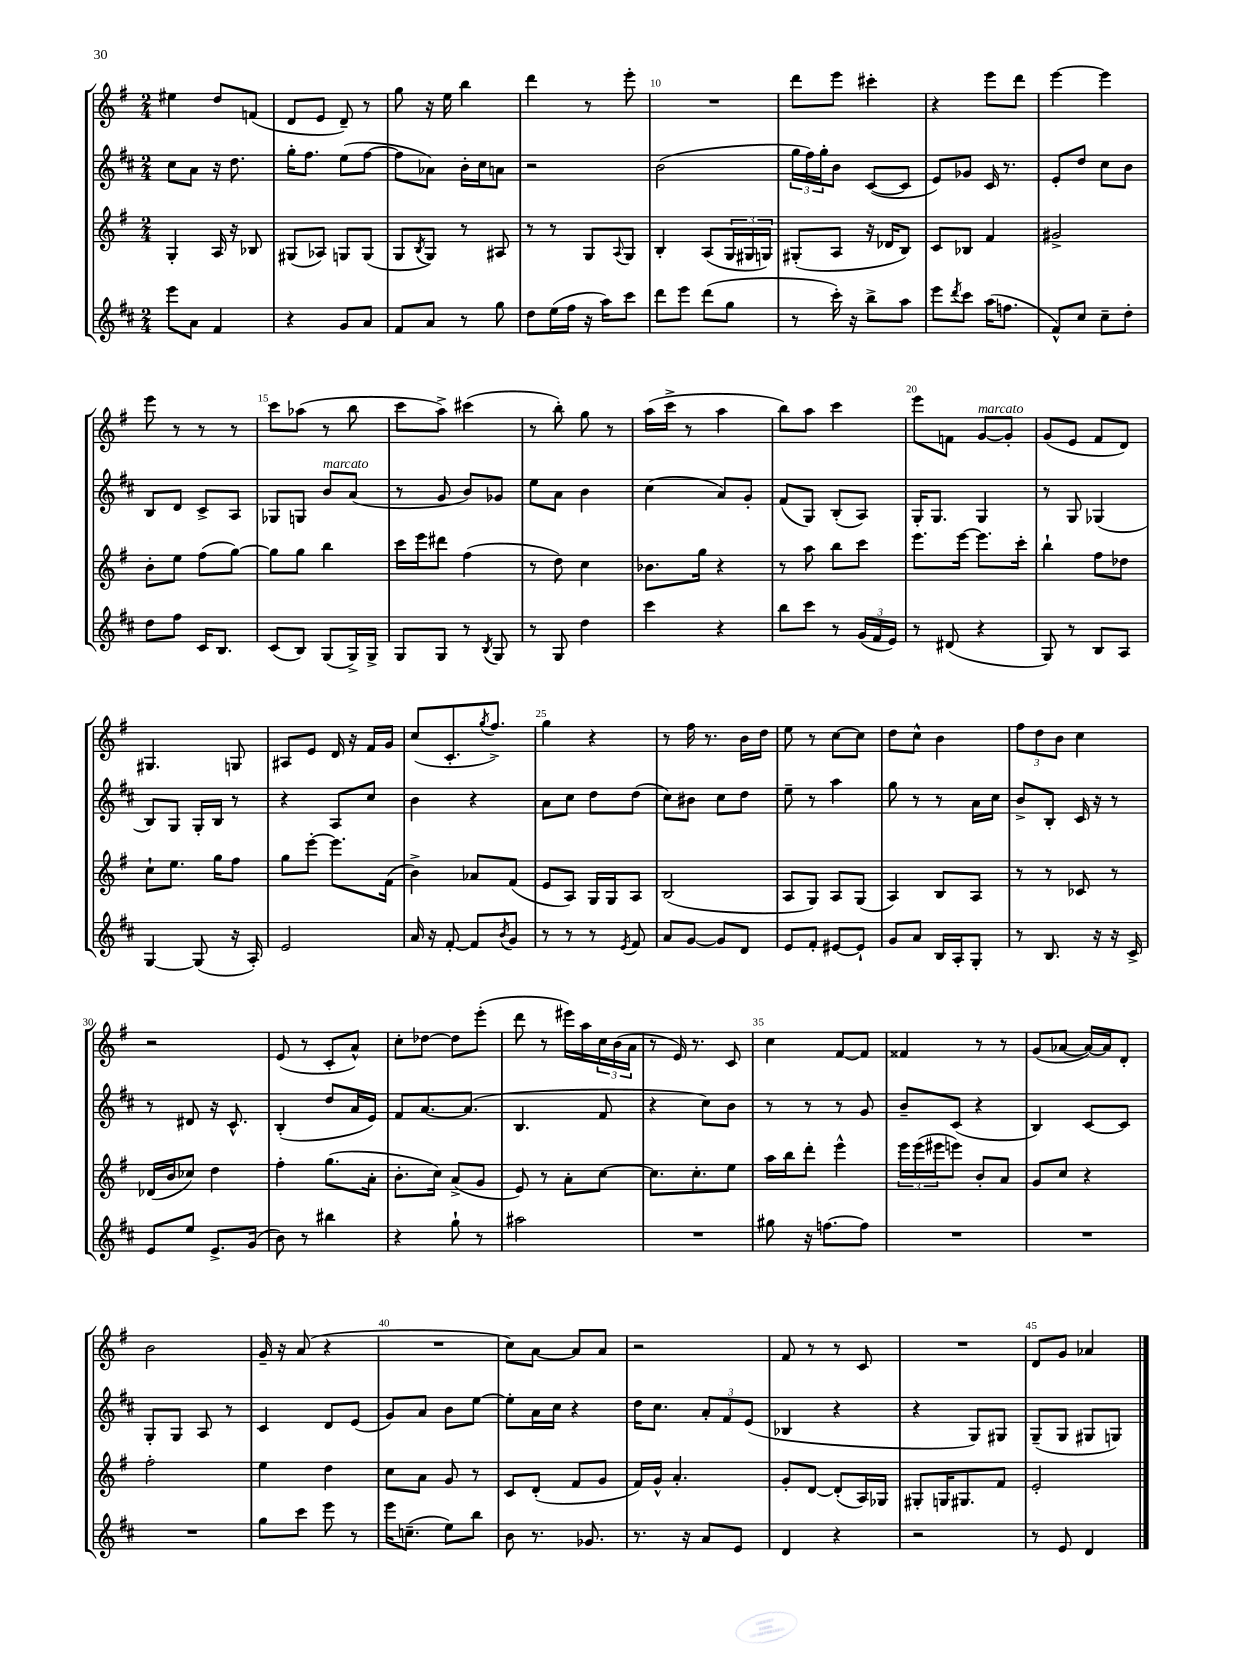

**kern	**kern	**kern	**kern
*staff4	*staff3	*staff2	*staff1
*clefG2	*clefG2	*clefG2	*clefG2
*k[f#c#]	*k[f#]	*k[f#c#]	*k[f#]
*M2/4	*M2/4	*M2/4	*M2/4
8eee	4G'	8cc#	4ee#
8a	.	8a	.
4f#	16A	16r	8dd
.	16r	8.dd	.
.	8B-	.	(8f
=	=	=	=
4r	(8G#	16gg'	8d
.	.	8.ff#	.
.	8A-)	.	8e
8g	8G	(8ee	8d~)
8a	(8G	[8ff#	8r
=	=	=	=
8f#	8G	8ff#]	8gg
.	8qB	.	.
8a	8G)	8a-)	16r
.	.	.	16ee
8r	8r	16b'	4bb
.	.	16cc#	.
8gg	8A#	8a	.
=	=	=	=
8dd	8r	2r	4ddd
(16ee	8r	.	.
16ff#	.	.	.
16r	8G	.	8r
16aa)	.	.	.
.	8qqA	.	.
8ccc#	8G	.	8eee'
=	=	=	=
8ddd	4B'	(2b	2r
8eee	.	.	.
(8ddd	(8A	.	.
8gg	24G	.	.
.	24G#	.	.
.	24G)	.	.
=	=	=	=
8r	(8G#'	24gg	8ddd
.	.	24ff#)	.
.	.	24gg'	.
16ccc#')	8A	8b	8eee
16r	.	.	.
8bb^	16r	([8c#	4ccc#'
.	16d-	.	.
8aa	8B)	8c#]	.
=	=	=	=
8eee	8c	8e)	4r
8qddd	.	.	.
8ccc#	8B-	8g-	.
(16aa	4f#	16c#	8eee
8.ff	.	8.r	.
.	.	.	8ddd
=	=	=	=
8f#^^)	2g#^	8e'	[4eee
8cc#	.	8dd	.
8cc#~	.	8cc#	4eee]
8dd'	.	8b	.
=	=	=	=
8dd	8b'	8B	8eee
8ff#	8ee	8d	8r
16c#	(8ff#	8c#^	8r
8.B	.	.	.
.	[8gg)	8A	8r
=	=	=	=
(8c#	8gg]	8G-	8ccc
8B)	8gg	8G	(8aa-
(8G	4bb	8b	8r
16G^)	.	(8a	8bb
16G^	.	.	.
=	=	=	=
8G	16ccc	8r	8ccc
.	16eee	.	.
8G	8ddd#	8g	8aa^)
8r	(4ff#	8b)	(4ccc#
8qB	.	.	.
8G	.	8g-	.
=	=	=	=
8r	8r	8ee	8r
8G	8dd)	8a	8bb')
4dd	4cc	4b	8gg
.	.	.	8r
=	=	=	=
4ccc#	8.b-	(4cc#	(16aa
.	.	.	16ccc^
.	.	.	8r
.	16gg	.	.
4r	4r	8a)	4aa
.	.	8g'	.
=	=	=	=
8bb	8r	(8f#	8bb)
8ccc#	8aa	8G)	8aa
8r	8bb	(8B'	4ccc
(24g	8ccc	8A)	.
24f#	.	.	.
24e)	.	.	.
=	=	=	=
8r	8.eee	16G'	8eee
.	.	8.G	.
(8d#	.	.	8f
.	[16eee	.	.
4r	8.eee]	4G	[8g
.	.	.	8g']
.	16ccc'	.	.
=	=	=	=
8G)	4bb`	8r	(8g
8r	.	8G	8e
8B	8ff#	(4G-	8f#
8A	8dd-	.	8d)
=	=	=	=
[4G	8cc`	8B)	4.G#
.	8.ee	8G	.
(8G]	.	16G'	.
.	16gg	16B	.
16r	8ff#	8r	8G
16A')	.	.	.
=	=	=	=
2e	8gg	4r	8A#
.	[8eee'	.	8e
.	8.eee]	8A	16d
.	.	.	16r
.	.	8cc#	16f#
.	(16f#	.	16g
=	=	=	=
16a	4b^)	4b	(8cc
16r	.	.	.
[8f#'	.	.	8.c'
8f#]	8a-	4r	.
.	.	.	8qgg
.	.	.	8.ff#^)
8qb	.	.	.
8g	(8f#	.	.
=	=	=	=
8r	8e	8a	4gg
8r	8A)	8cc#	.
8r	16G	8dd	4r
.	16G	.	.
8qe	.	.	.
8f#	8A	(8dd	.
=	=	=	=
8a	(2B	8cc#)	8r
[8g	.	8b#	16ff#
.	.	.	8.r
8g]	.	8cc#	.
8d	.	8dd	16b
.	.	.	16dd
=	=	=	=
8e	8A	8ee~	8ee
8f#'	8G)	8r	8r
[8e#	8A	4aa	[8cc
8e#`]	(8G	.	8cc]
=	=	=	=
8g	4A)	8gg	8dd
8a	.	8r	8cc^^
16B	8B	8r	4b
16A'	.	.	.
8G'	8A	16a	.
.	.	16cc#	.
=	=	=	=
8r	8r	8b^	12ff#
.	.	.	12dd
8.B	8r	8B'	.
.	.	.	12b
.	8c-	16c#	4cc
16r	.	16r	.
16r	8r	8r	.
16c#^	.	.	.
=	=	=	=
8e	(16d-	8r	2r
.	16b	.	.
8ee	8cc-)	8d#	.
8.e^	4dd	16r	.
.	.	8.c#^^	.
(16g	.	.	.
=	=	=	=
8b)	4ff#'	(4B'	(8e
8r	.	.	8r
4bb#	(8.gg	8dd	8c'
.	.	16a	8a^^)
.	16a'	16e)	.
=	=	=	=
4r	8.b'	8f#	8cc'
.	.	[8.a	[8dd-
.	16cc)	.	.
8gg`	(8a^	.	8dd-]
.	.	(8.a]	.
8r	8g	.	(8eee'
=	=	=	=
2aa#	8e)	4.B	8ddd
.	8r	.	8r
.	8a'	.	16eee#)
.	.	.	16aa
.	[8cc	8f#	24cc
.	.	.	(24b
.	.	.	24a
=	=	=	=
2r	8.cc]	4r	8r
.	.	.	16e)
.	8.cc'	.	8.r
.	.	8cc#)	.
.	8ee	8b	8c
=	=	=	=
8gg#	16aa	8r	4cc
.	16bb	.	.
16r	8ddd'	8r	.
[8.ff	.	.	.
.	4eee^^	8r	[8f#
8ff]	.	8g	8f#]
=	=	=	=
2r	24eee	8b~	4f##
.	(24eee	.	.
.	24eee#	.	.
.	8eee)	(8c#	.
.	8b'	4r	8r
.	8a	.	8r
=	=	=	=
2r	8g	4B)	(8g
.	8cc	.	[8a-
.	4r	[8c#	16a-_)
.	.	.	16a-]
.	.	8c#]	8d'
=	=	=	=
2r	2ff#'	8G'	2b
.	.	8G	.
.	.	8A	.
.	.	8r	.
=	=	=	=
8gg	4ee	4c#	16g~
.	.	.	16r
8ccc#	.	.	(8a
8eee	4dd	8d	4r
8r	.	(8e	.
=	=	=	=
16eee	8cc	8g)	2r
(8.cc~	.	.	.
.	8a	8a	.
8ee)	8g	8b	.
8bb	8r	[8ee	.
=	=	=	=
8b	8c	8ee']	8cc)
8.r	(8d'	16a	[8a
.	.	16cc#	.
.	8f#	4r	8a]
8.g-	.	.	.
.	8g	.	8a
=	=	=	=
8.r	16f#)	16dd	2r
.	16g^^	8.cc#	.
.	4.a'	.	.
16r	.	.	.
8a	.	12a'	.
.	.	12f#	.
8e	.	.	.
.	.	(12e	.
=	=	=	=
4d	8g'	4B-	8f#
.	[8d	.	8r
4r	(8d']	4r	8r
.	16A)	.	8c
.	16G-	.	.
=	=	=	=
2r	8G#'	4r	2r
.	16G	.	.
.	8.G#	.	.
.	.	8G)	.
.	8f#	8G#	.
=	=	=	=
8r	2e'	(8G~	8d
8e	.	8G	8g
4d	.	8G#	4a-
.	.	8G)	.
==	==	==	==
*-	*-	*-	*-
